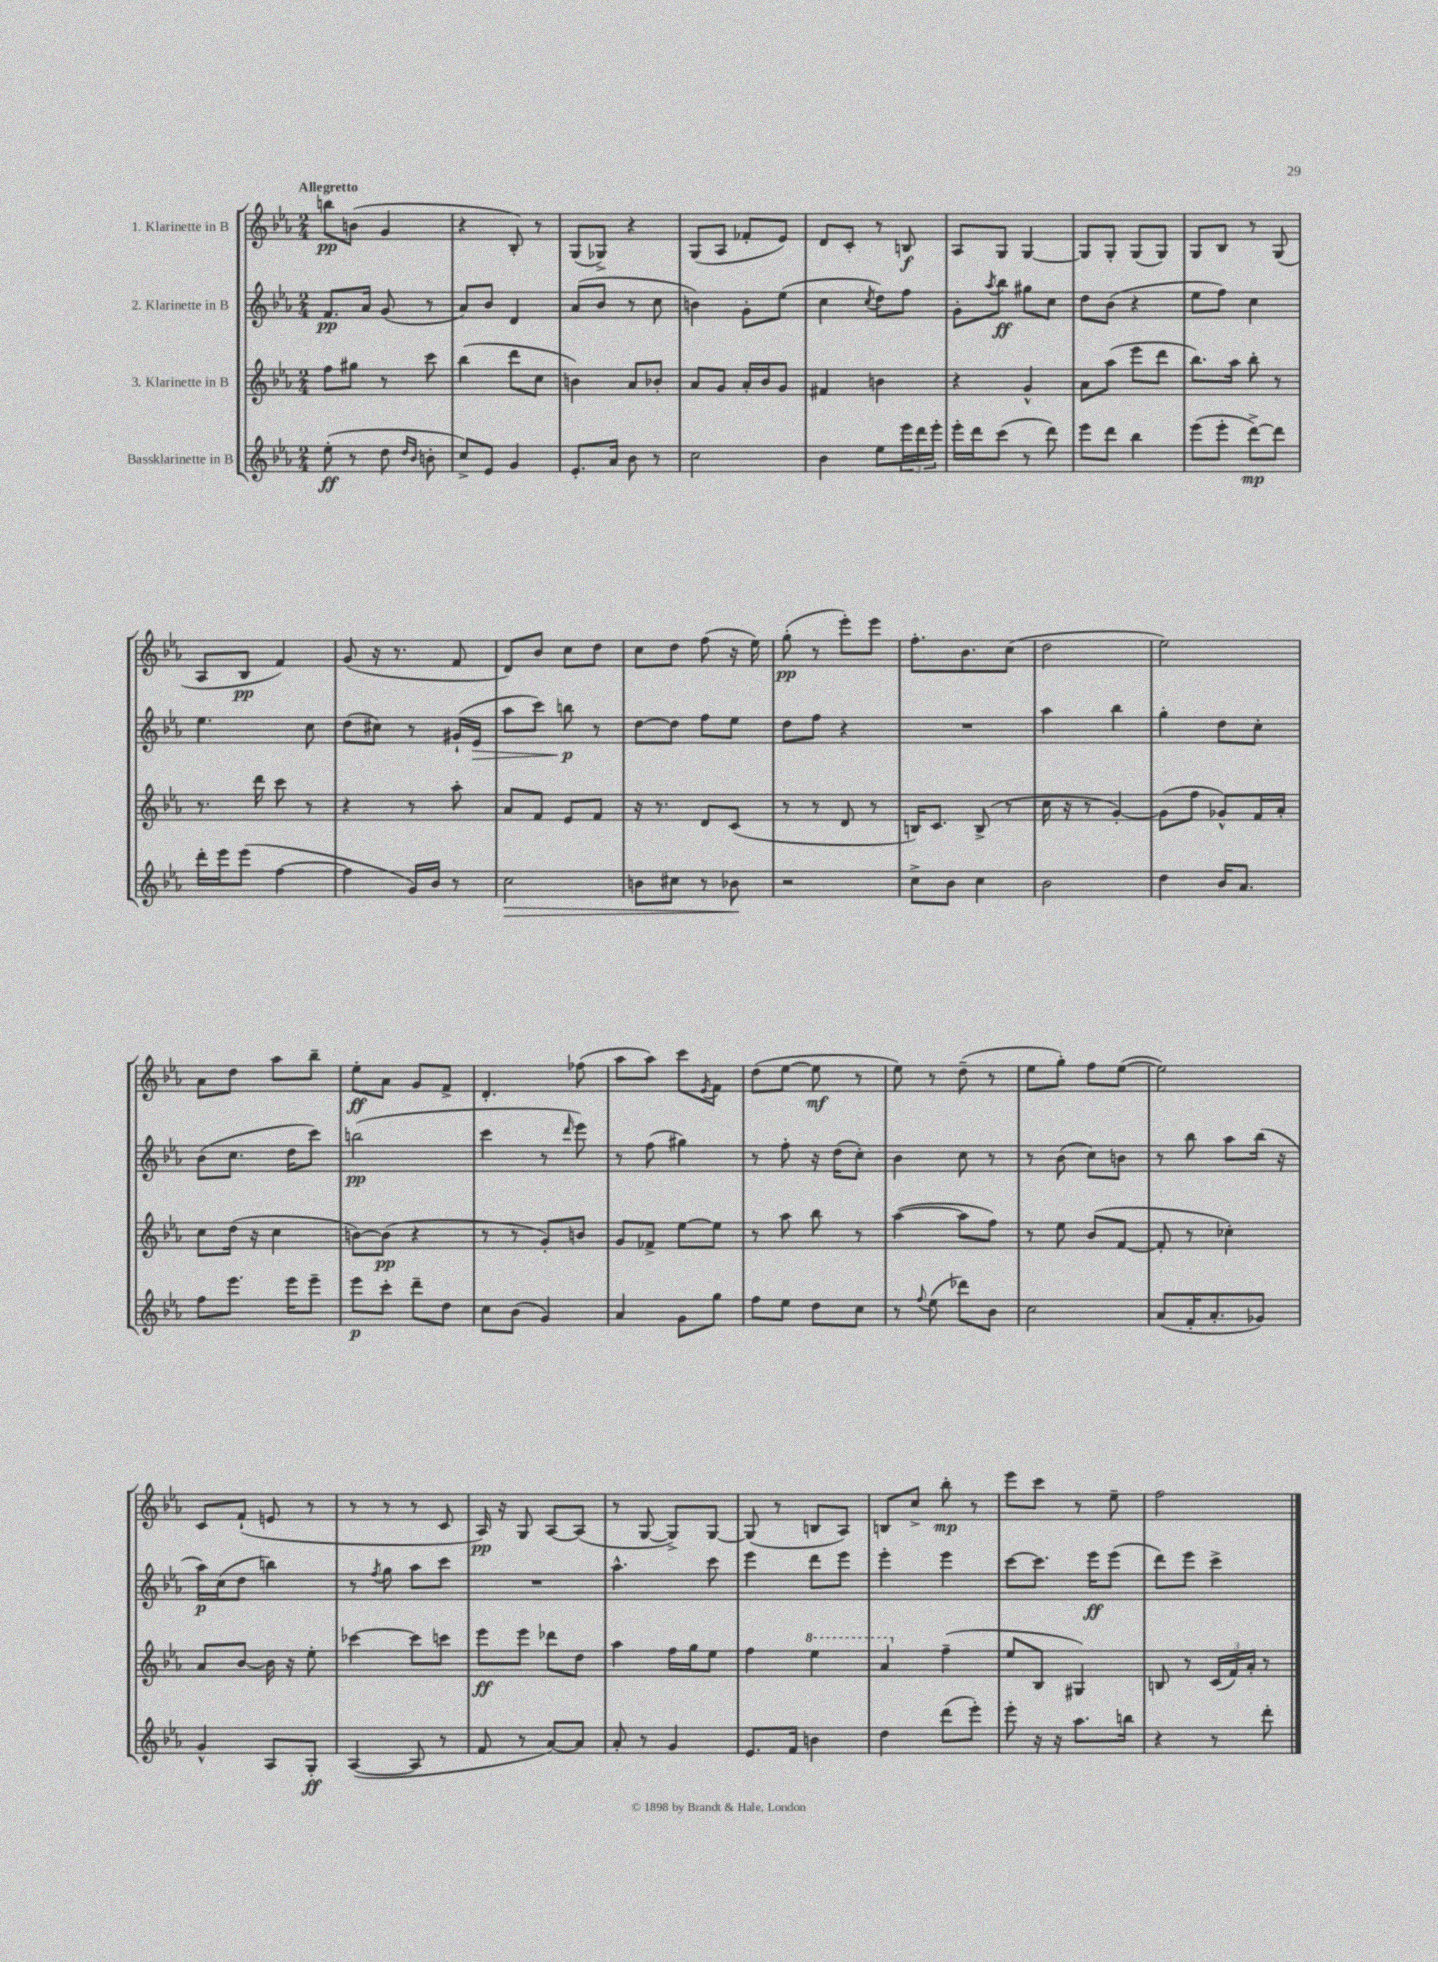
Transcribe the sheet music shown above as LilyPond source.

<<
\new StaffGroup <<
\new Staff = "s0" \with { instrumentName = "1. Klarinette in B" } {
    \clef treble \key ees \major \numericTimeSignature \time 2/4 \tempo "Allegretto"
    b''8\pp b'8( g'4 |
    r4 bes8-.) r8 |
    g8( ges8->) r4 |
    g8( aes8 fes'8-. ees'8) |
    d'8 c'8-. r8 b8\f |
    aes8 g8 g4~ |
    g8 g8-. g8( g8) |
    g8 bes8 r8 g8( |
    aes8 bes8\pp f'4) |
    g'8( r16 r8. f'8 |
    d'8) bes'8 c''8 d''8 |
    c''8 d''8 f''8( r16 ees''16) |
    g''8-.\pp( r8 ees'''8-.) ees'''8 |
    f''8.-. bes'8. c''8( |
    d''2 |
    ees''2) |
    aes'8 d''8 aes''8 bes''8-- |
    ees''8-.\ff aes'8 g'8 f'8-> |
    d'4.-. fes''8( |
    aes''8 aes''8) c'''8 \acciaccatura { ees'8 } f'8 |
    d''8( ees''8~ ees''8\mf r8 |
    ees''8) r8 d''8--( r8 |
    ees''8 g''8-.) f''8 ees''8~( |
    ees''2) |
    c'8 f'8-!( e'8 r8 |
    r8 r8 r8 c'8 |
    aes16\pp) r16 g8 aes8~ aes8( |
    r8 g8~ g8->) g8~ |
    g8( r8 b8 aes8) |
    b8 c''8-> bes''8-.\mp r8 |
    ees'''8 c'''8 r8 ees''8-- |
    f''2 \bar "|." |
}
\new Staff = "s1" \with { instrumentName = "2. Klarinette in B" } {
    \clef treble \key ees \major \numericTimeSignature \time 2/4
    f'8.\pp aes'16 g'8( r8 |
    aes'8) bes'8 d'4 |
    aes'8( bes'8 r8 c''8 |
    b'4) g'8-. ees''8( |
    c''4 \acciaccatura { c''8 } d''8) f''8 |
    g'8-. \acciaccatura { aes''8 } bes''8\ff gis''8 c''8 |
    d''8 bes'8( r4 |
    ees''8 f''8) c''4 |
    ees''4. c''8 |
    d''8( cis''8) r8 gis'16-!( ees'16\> |
    aes''8 c'''8) b''8\p\! r8 |
    d''8~ d''8 f''8 ees''8 |
    d''8 f''8 r4 |
    R2 |
    aes''4 bes''4 |
    g''4-. d''8 c''8-. |
    bes'8( c''8. d''16 c'''8) |
    b''2\pp( |
    c'''4 r8 \grace { d'''16 } ees'''8) |
    r8 f''8( gis''4) |
    r8 f''8-. r16 d''16( c''8-.) |
    bes'4 c''8 r8 |
    r8 bes'8( c''8) b'8 |
    r8 bes''8 aes''8 bes''16( r16 |
    aes''16\p) c''16( d''8 b''4) |
    r8 \acciaccatura { f''8 } g''8 aes''8 c'''8 |
    R2 |
    aes''4.-^ c'''8 |
    ees'''4 d'''8 ees'''8 |
    ees'''4-. ees'''4 |
    c'''8~ c'''8. ees'''16\ff ees'''8( |
    d'''8) ees'''8 c'''4-> \bar "|." |
}
\new Staff = "s2" \with { instrumentName = "3. Klarinette in B" } {
    \clef treble \key ees \major \numericTimeSignature \time 2/4
    f''8 gis''8 r8 c'''8 |
    bes''4( d'''8 c''8 |
    b'4) aes'8 bes'8-. |
    aes'8 g'8 aes'16-. bes'16 g'8 |
    fis'4 b'4 |
    r4 g'4-^ |
    aes'8 aes''8( ees'''8 d'''8 |
    bes''8.) aes''16 bes''8-. r8 |
    r8. d'''16 c'''8 r8 |
    r4 r8 aes''8-. |
    aes'8 f'8 ees'8 f'8 |
    r16 r8. d'8 c'8( |
    r8 r8 d'8 r8 |
    b16) c'8. b8->( r8 |
    c''16 r16 r8 g'4~-.) |
    g'8( f''8 ges'8-^) f'16 aes'16-. |
    c''8 d''16( r16 c''4 |
    b'8~) b'8\pp( r4 |
    r8 r8 g'8-.) b'8 |
    g'8 fes'8-> ees''8~ ees''8 |
    r8 aes''8 bes''8 r8 |
    aes''4~( aes''8 f''8) |
    r8 ees''8 bes'8( f'8~ |
    f'8-. r8 ces''4-.) |
    aes'8 bes'8~ bes'16 r16 ees''8-. |
    ces'''4~ ces'''8 c'''8 |
    ees'''8\ff ees'''8 des'''8 d''8 |
    aes''4 f''16 g''16 ees''8 |
    f''4 \ottava #1 ees'''4 |
    aes''4 \ottava #0 f''4--( |
    ees''8 bes8 gis4) |
    b8 r8 \tuplet 3/2 { c'16( f'16) aes'16-. } r8 \bar "|." |
}
\new Staff = "s3" \with { instrumentName = "Bassklarinette in B" } {
    \clef treble \key ees \major \numericTimeSignature \time 2/4
    ees''8-.\ff( r8 d''8 \grace { d''16 bes'16 } b'8-. |
    c''8->) ees'8 g'4 |
    ees'8.-. aes'16 bes'8 r8 |
    c''2 |
    bes'4 ees''8 \tuplet 3/2 { ees'''16 d'''16 ees'''16-. } |
    ees'''16-. d'''16 c'''8( r8 d'''8) |
    ees'''8 d'''8 bes''4 |
    ees'''8( ees'''8-. d'''8~->\mp) d'''8 |
    d'''16-. ees'''16 ees'''8( f''4~ |
    f''4 g'16) bes'16 r8 |
    c''2\> |
    b'8 cis''8 r8 bes'8\! |
    r2 |
    c''8-> bes'8 c''4 |
    bes'2 |
    d''4 bes'16 aes'8. |
    f''8 ees'''8. ees'''16 ees'''8-- |
    ees'''8\p c'''8-. d'''8-- d''8 |
    c''8 bes'8( g'4) |
    aes'4 g'8 g''8 |
    f''8 ees''8 d''8 c''8 |
    r8 \appoggiatura { f''8 } ees''8( des'''8) bes'8 |
    c''2 |
    aes'8( f'16-. aes'8.-. ges'8) |
    g'4-^ aes8 g8-.\ff |
    aes4~( aes8 r8 |
    f'8 r8 aes'8~) aes'8 |
    aes'8-. r8 g'4 |
    ees'8. f'16 b'4 |
    d''4 d'''8( ees'''8-.) |
    ees'''8-. r16 r16 aes''8. b''16 |
    r4 r8 d'''8-. \bar "|." |
}
>>
>>
\layout { \context { \Score \remove "Bar_number_engraver" } }
